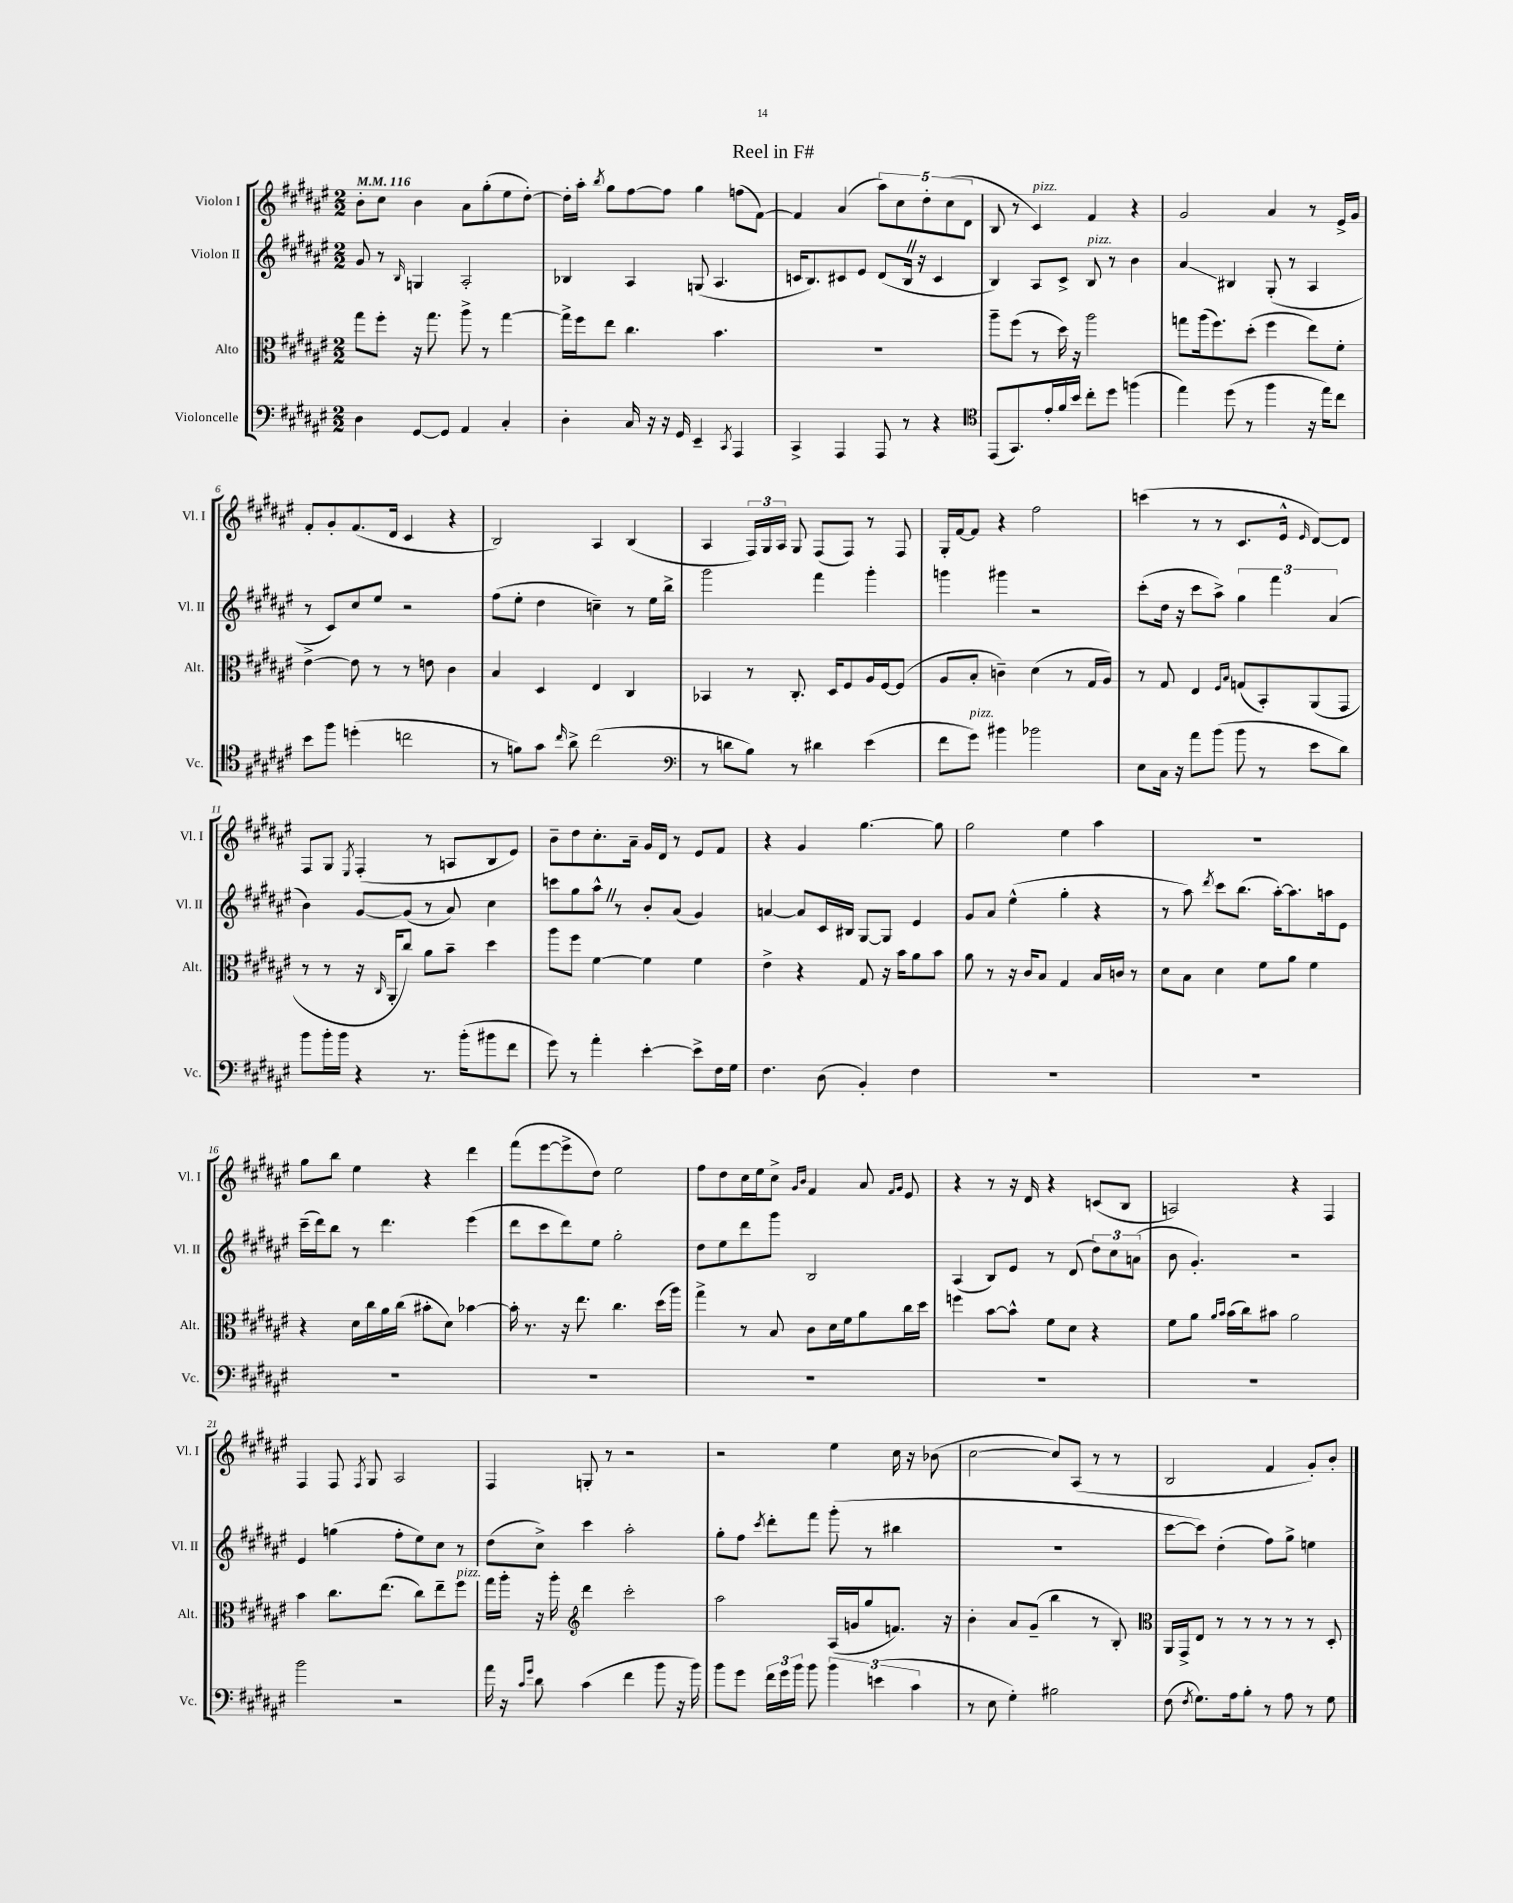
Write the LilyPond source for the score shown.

\header { title = "Reel in F#" }
<<
\new StaffGroup <<
\new Staff = "s0" \with { instrumentName = "Violon I" shortInstrumentName = "Vl. I" } {
    \clef treble \key fis \major \numericTimeSignature \time 2/2 \tempo 4 = 116
    \autoBeamOff b'8[-. cis''8] b'4 ais'8[ gis''8-.( eis''8 dis''8]~-.) |
    dis''16[-. ais''16]-. \acciaccatura { b''8 } gis''8[ fis''8~ fis''8] gis''4 f''8[( fis'8]~) |
    fis'4 ais'4( \tuplet 5/4 { ais''8[) cis''8 dis''8-. cis''8( dis'8] } |
    b8 r8 cis'4^\markup { \italic "pizz." }) fis'4 r4 |
    gis'2 ais'4 r8 eis'16[-> gis'16] |
    fis'8[-. gis'8-. fis'8.( dis'16] cis'4 r4 |
    b2) ais4 b4( |
    ais4 \tuplet 3/2 { fis16[) gis16 ais16] } gis8 fis8[( fis8]) r8 fis8 |
    gis16[-. fis'16~ fis'8] r4 fis''2 |
    c'''4( r8 r8 cis'8.[ eis'16]-^ \grace { eis'16 } dis'8[~) dis'8] |
    fis8[ gis8] \acciaccatura { eis8 } fis4-.( r8 a8[ b8 eis'8]) |
    b'8[-- dis''8 cis''8.-. ais'16]-- gis'16[ dis'16] r8 eis'8[ fis'8] |
    r4 gis'4 gis''4.~ gis''8 |
    gis''2 eis''4 ais''4 |
    R1 |
    gis''8[ b''8] eis''4 r4 dis'''4 |
    fis'''8[( eis'''8~ eis'''8-> dis''8]) eis''2 |
    fis''8[ dis''8 cis''16 eis''16 cis''8]-> \grace { gis'16[ b'16] } fis'4 ais'8 \grace { fis'16[ gis'16] } eis'8 |
    r4 r8 r16 dis'16 r4 c'8[( b8] |
    a2) r4 fis4 |
    fis4 fis8 \acciaccatura { fis8 } gis8 ais2 |
    fis4 g8-. r8 r2 |
    r2 eis''4 cis''16 r16 bes'8( |
    cis''2~ cis''8[) ais8]( r8 r8 |
    b2 fis'4 gis'8[-.) b'8]-. \bar "|." |
}
\new Staff = "s1" \with { instrumentName = "Violon II" shortInstrumentName = "Vl. II" } {
    \clef treble \key fis \major \numericTimeSignature \time 2/2
    \autoBeamOff gis'8 r8 \grace { b16 } g4 ais2-. |
    bes4 ais4 g8( ais4. |
    c'16[ b8.) cis'8 eis'8] dis'8[( b16] \once \override BreathingSign.text = \markup { \musicglyph "scripts.caesura.straight" } \breathe r16 cis'4 |
    b4) ais8[ cis'8]-> b8^\markup { \italic "pizz." } r8 b'4 |
    ais'4\glissando bis4 gis8-.( r8 ais4 |
    r8 cis'8[) cis''8 eis''8] r2 |
    fis''8[( eis''8]-. dis''4 c''4--) r8 eis''16[ b''16]-> |
    gis'''2 fis'''4 gis'''4-. |
    g'''4 gis'''4 r2 |
    cis'''8[-.( dis''16] r16 cis'''8[ ais''8]->) \tuplet 3/2 { gis''4 fis'''4 ais'4( } |
    b'4) gis'8[~ gis'8]( r8 ais'8) cis''4 |
    c'''8[ gis''8 ais''8]-^ \once \override BreathingSign.text = \markup { \musicglyph "scripts.caesura.straight" } \breathe r8 b'8[-. ais'8]( gis'4) |
    a'4~ a'8[ cis'16 bis16] gis8[~ gis8] eis'4 |
    gis'8[ ais'8] eis''4-^( gis''4-. r4 |
    r8 ais''8) \acciaccatura { dis'''8 } cis'''8[ b''8.]( ais''16[~-.) ais''8. a''16 eis'8] |
    cis'''16[--( dis'''16) b''8] r8 dis'''4. eis'''4( |
    dis'''8[ cis'''8 dis'''8) eis''8] gis''2-. |
    dis''8[ eis''8 dis'''8 gis'''8] b2 |
    ais4( b8[) eis'8] r8 dis'8( \tuplet 3/2 { dis''8[) cis''8 a'8]( } |
    b'8 gis'4.-.) r2 |
    eis'4 g''4( fis''8[-. eis''8) cis''8] r8 |
    dis''8[( cis''8]->) cis'''4 ais''2-. |
    gis''8[-. fis''8] \acciaccatura { cis'''8 } dis'''8[-. fis'''8] gis'''8-.( r8 bis''4 |
    R1 |
    cis'''8[~ cis'''8]) dis''4-.( fis''8[) gis''8]-> e''4 \bar "|." |
}
\new Staff = "s2" \with { instrumentName = "Alto" shortInstrumentName = "Alt." } {
    \clef alto \key fis \major \numericTimeSignature \time 2/2
    \autoBeamOff gis''8[ fis''8]-. r16 gis''8. ais''8-> r8 gis''4~ |
    gis''16[-> fis''16 eis''8] cis''4. b'4. |
    R1 |
    ais''8[-- fis''8]( r8 dis''16) r16 ais''2 |
    g''8[ ais''16( fis''8.) dis''8]-.( fis''4 eis''8[) fis'8]-. |
    eis'4~-> eis'8 r8 r8 e'8 cis'4 |
    b4 dis4 eis4 cis4 |
    bes,4 r8 cis8.-. dis16[ fis8 ais16 fis16~ fis8]( |
    ais8[ b8]-. c'4--) dis'4( r8 gis16[ ais16]) |
    r8 gis8 eis4 \grace { fis16[ b16] } g8[( b,8-.) ais,8( gis,8] |
    r8 r8 r16 \grace { cis16 } ais,16[-. cis''8]) ais'8[ b'8]-- dis''4 |
    ais''8[ fis''8] fis'4~ fis'4 fis'4 |
    eis'4-> r4 gis8 r16 b'16[ ais'8 b'8] |
    ais'8 r8 r16 cis'16[ b8] gis4 b16[ c'16] r8 |
    dis'8[ b8] dis'4 fis'8[ ais'8] fis'4 |
    r4 dis'16[ cis''16 ais'16 cis''16]( bis'8[-. dis'8]) bes'4~ |
    bes'16-. r8. r16 eis''8. cis''4. dis''16[( ais''16]) |
    gis''4-> r8 b8 cis'8[ dis'16 fis'16 ais'8 cis''16 dis''16] |
    f''4 b'8[~ b'8]-^ fis'8[ dis'8] r4 |
    fis'8[ ais'8] \grace { ais'16[ b'16] } b'16[( cis''16) bis'8] ais'2 |
    b'4 cis''8.[ eis''8.]( cis''8[) eis''8-- fis''8]^\markup { \italic "pizz." } |
    gis''16[ ais''16]-. r16 ais''16-. \clef treble dis'''4 cis'''2-. |
    ais''2 ais16[( g'16 gis''8 f'8.]) r16 |
    b'4-. ais'8[ gis'8]--( b''4 r8 b8-.) |
    \clef alto ais,16[ gis,16-> eis8] r8 r8 r8 r8 r8 dis8-. \bar "|." |
}
\new Staff = "s3" \with { instrumentName = "Violoncelle" shortInstrumentName = "Vc." } {
    \clef bass \key fis \major \numericTimeSignature \time 2/2
    \autoBeamOff dis4 gis,8[~ gis,8] ais,4 cis4-. |
    dis4-. cis16 r16 r16 gis,16 eis,4-- \acciaccatura { cis,8 } ais,,4 |
    cis,4-> ais,,4 ais,,8 r8 r4 |
    \clef tenor eis,8[( gis,8.) eis'16-. fis'16 b'16] cis''8[-. dis''8] f''4( |
    eis''4) dis''8( r8 fis''4 r16 eis''16[) cis''8] |
    b'8[ fis''8] d''4-.( c''2 |
    r8 f'8[) gis'8] \grace { cis''16 } ais'8-> cis''2( |
    \clef bass r8 d'8[ b8]) r8 dis'4 eis'4( |
    fis'8[ gis'8]^\markup { \italic "pizz." }) bis'4 bes'2 |
    eis8[ cis16] r16 ais'8[ b'8]( b'8 r8 eis'8[ dis'8]) |
    b'8[ b'16-. b'16] r4 r8. b'16[-.( bis'8 fis'8] |
    gis'8) r8 ais'4-. eis'4~-. eis'8[-> fis16 gis16] |
    fis4. dis8( b,4-.) fis4 |
    R1 |
    R1 |
    R1 |
    R1 |
    R1 |
    R1 |
    R1 |
    b'2 r2 |
    ais'16 r16 \grace { cis'16[ gis'16] } dis'8 cis'4( fis'4 b'8 r16 b'16) |
    b'8[ gis'8] \tuplet 3/2 { fis'16[ gis'16 b'16] } b'8 \tuplet 3/2 { b'4 e'4( cis'4 } |
    r8 eis8 gis4-.) bis2 |
    fis8( \acciaccatura { fis8 } gis8.[) ais16 b8]-. r8 ais8 r8 gis8 \bar "|." |
}
>>
>>
